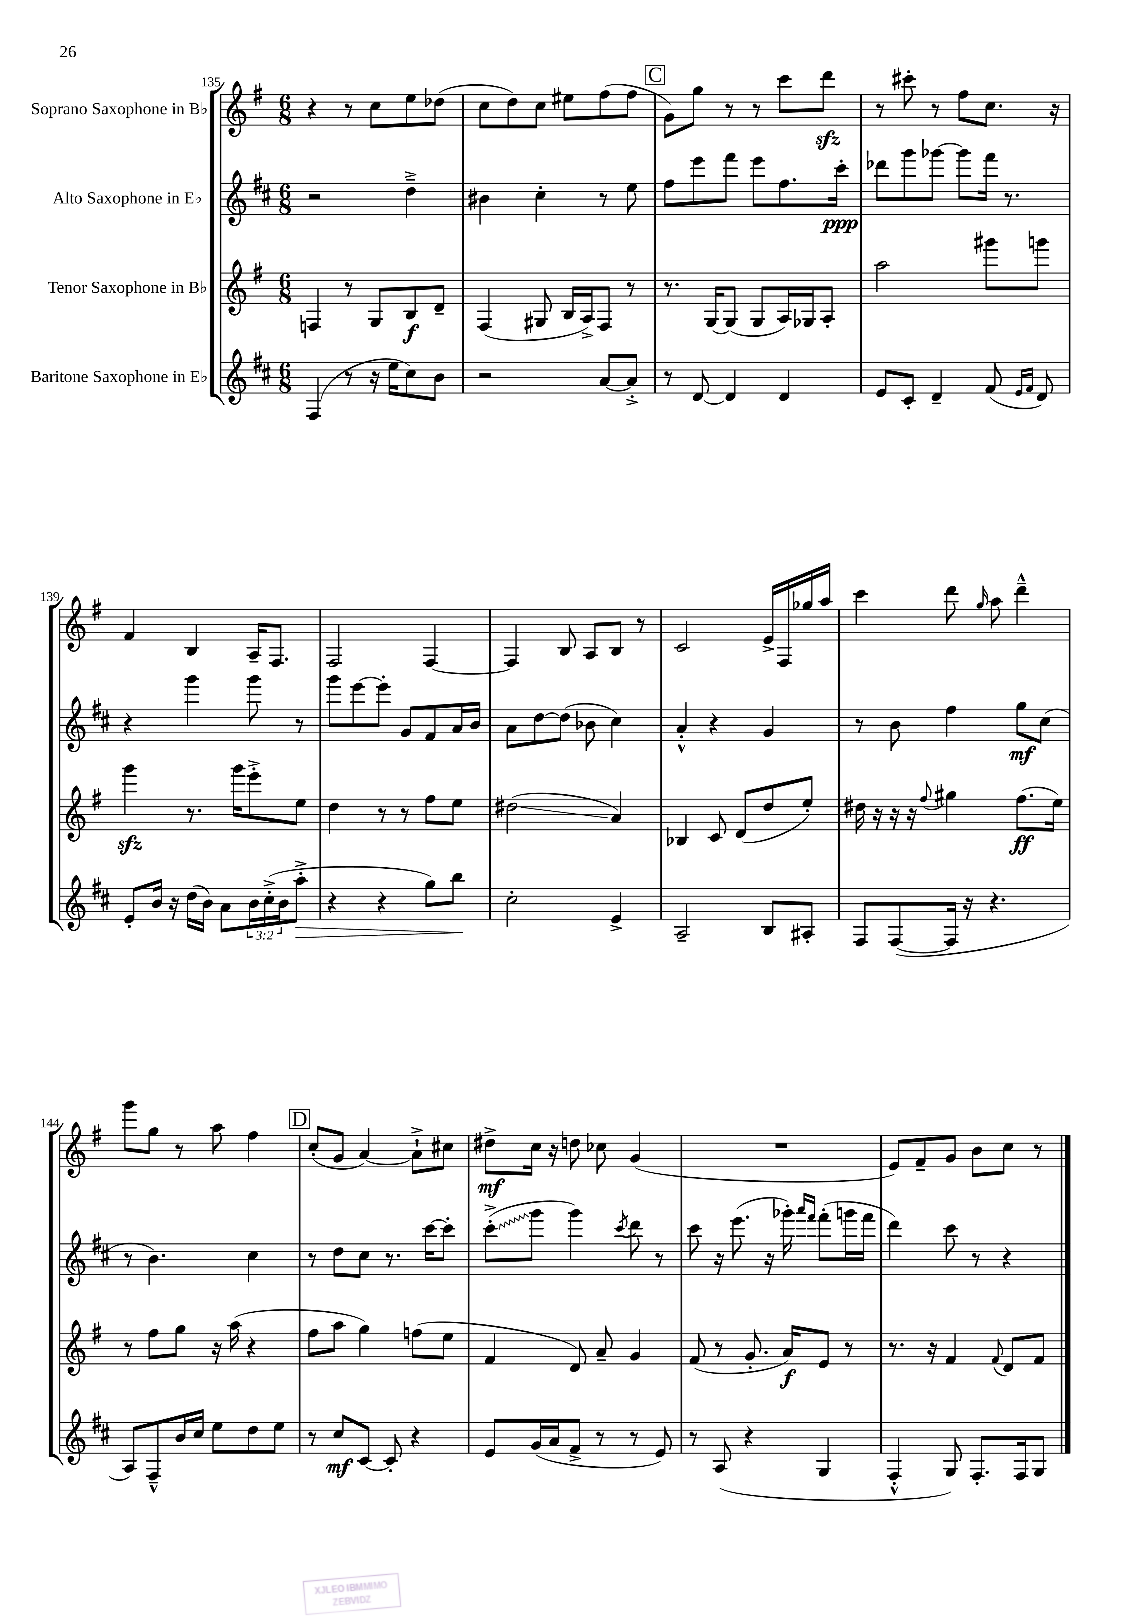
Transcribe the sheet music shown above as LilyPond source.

<<
\new StaffGroup <<
\new Staff = "s0" \with { instrumentName = "Soprano Saxophone in Bb" } {
    \clef treble \key g \major \numericTimeSignature \time 6/8
    r4 r8 c''8 e''8 des''8( |
    c''8 d''8) c''8 eis''8 fis''8( fis''8 |
    \mark \markup { \box "C" } g'8) g''8 r8 r8 c'''8 d'''8\sfz |
    r8 cis'''8-. r8 fis''8 c''8. r16 |
    fis'4 b4 a16-- fis8. |
    fis2 fis4~ |
    fis4 b8 a8 b8 r8 |
    c'2 e'16-> fis16 ges''16 a''16 |
    c'''4 d'''8 \grace { g''16 } a''8 d'''4---^ |
    g'''8 g''8 r8 a''8 fis''4 |
    \mark \markup { \box "D" } c''8-.( g'8 a'4~) a'8-!-> cis''8 |
    dis''8->\mf c''16 r16 d''8 ces''8 g'4( |
    R2. |
    e'8) fis'8-- g'8 b'8 c''8 r8 \bar "|." |
}
\new Staff = "s1" \with { instrumentName = "Alto Saxophone in Eb" } {
    \clef treble \key d \major \numericTimeSignature \time 6/8
    r2 d''4---> |
    bis'4 cis''4-. r8 e''8 |
    \mark \markup { \box "C" } fis''8 e'''8 fis'''8 e'''8 fis''8. cis'''16-.\ppp |
    des'''8 g'''8 ges'''8~ ges'''8 fis'''16 r8. |
    r4 g'''4 g'''8 r8 |
    g'''8 e'''8~ e'''8-. g'8 fis'8 a'16 b'16 |
    a'8 d''8~ d''8( bes'8 cis''4) |
    a'4-.-^ r4 g'4 |
    r8 b'8 fis''4 g''8\mf cis''8( |
    r8 b'4.) cis''4 |
    \mark \markup { \box "D" } r8 d''8 cis''8 r8. cis'''16~ cis'''8-. |
    \once \override Glissando.style = #'zigzag cis'''8-.->\glissando( g'''8 g'''4) \acciaccatura { cis'''8 } d'''8 r8 |
    cis'''8 r16 e'''8.( r16 ges'''16-.) \grace { a'''16 fis'''16 } fis'''8-.( g'''16 fis'''16 |
    d'''4) cis'''8 r8 r4 \bar "|." |
}
\new Staff = "s2" \with { instrumentName = "Tenor Saxophone in Bb" } {
    \clef treble \key g \major \numericTimeSignature \time 6/8
    f4 r8 g8 b8\f d'8-- |
    fis4( gis8 b16 a16->) fis8 r8 |
    \mark \markup { \box "C" } r8. g16~ g8( g8 a16) ges16 a8-. |
    a''2 gis'''8 g'''8 |
    g'''4\sfz r8. g'''16 e'''8-.-> e''8 |
    d''4 r8 r8 fis''8 e''8 |
    dis''2\glissando( a'4) |
    bes4 c'8 d'8( d''8 e''8-.) |
    dis''16 r16 r16 r16 \appoggiatura { fis''8 } gis''4 fis''8.\ff( e''16) |
    r8 fis''8 g''8 r16 a''16( r4 |
    \mark \markup { \box "D" } fis''8 a''8 g''4) f''8( e''8 |
    fis'4 d'8) a'8-- g'4 |
    fis'8( r8 g'8.-. a'16\f) e'8 r8 |
    r8. r16 fis'4 \appoggiatura { fis'8 } d'8 fis'8 \bar "|." |
}
\new Staff = "s3" \with { instrumentName = "Baritone Saxophone in Eb" } {
    \clef treble \key d \major \numericTimeSignature \time 6/8 \override Staff.TupletNumber.text = #tuplet-number::calc-fraction-text
    fis4( r8 r16 e''16 cis''8) b'8 |
    r2 a'8~ a'8-.-> |
    \mark \markup { \box "C" } r8 d'8~ d'4 d'4 |
    e'8 cis'8-. d'4-- fis'8( \grace { e'16 fis'16 } d'8) |
    e'8-. b'16 r16 d''16( b'16) a'8 \tuplet 3/2 { b'16 cis''16-.->( b'16 } a''8-.->\> |
    r4 r4 g''8) b''8\! |
    cis''2-. e'4-> |
    a2-- b8 ais8-. |
    fis8 fis8~( fis16 r16 r4. |
    a8) fis8---^ b'16 cis''16 e''8 d''8 e''8 |
    \mark \markup { \box "D" } r8 cis''8\mf cis'8~ cis'8-. r4 |
    e'8 g'16( a'16 fis'8-> r8 r8 e'8) |
    r8 a8( r4 g4 |
    fis4-.-^ g8) fis8.-. fis16 g8 \bar "|." |
}
>>
>>
\layout { \context { \Score currentBarNumber = #135 } }
